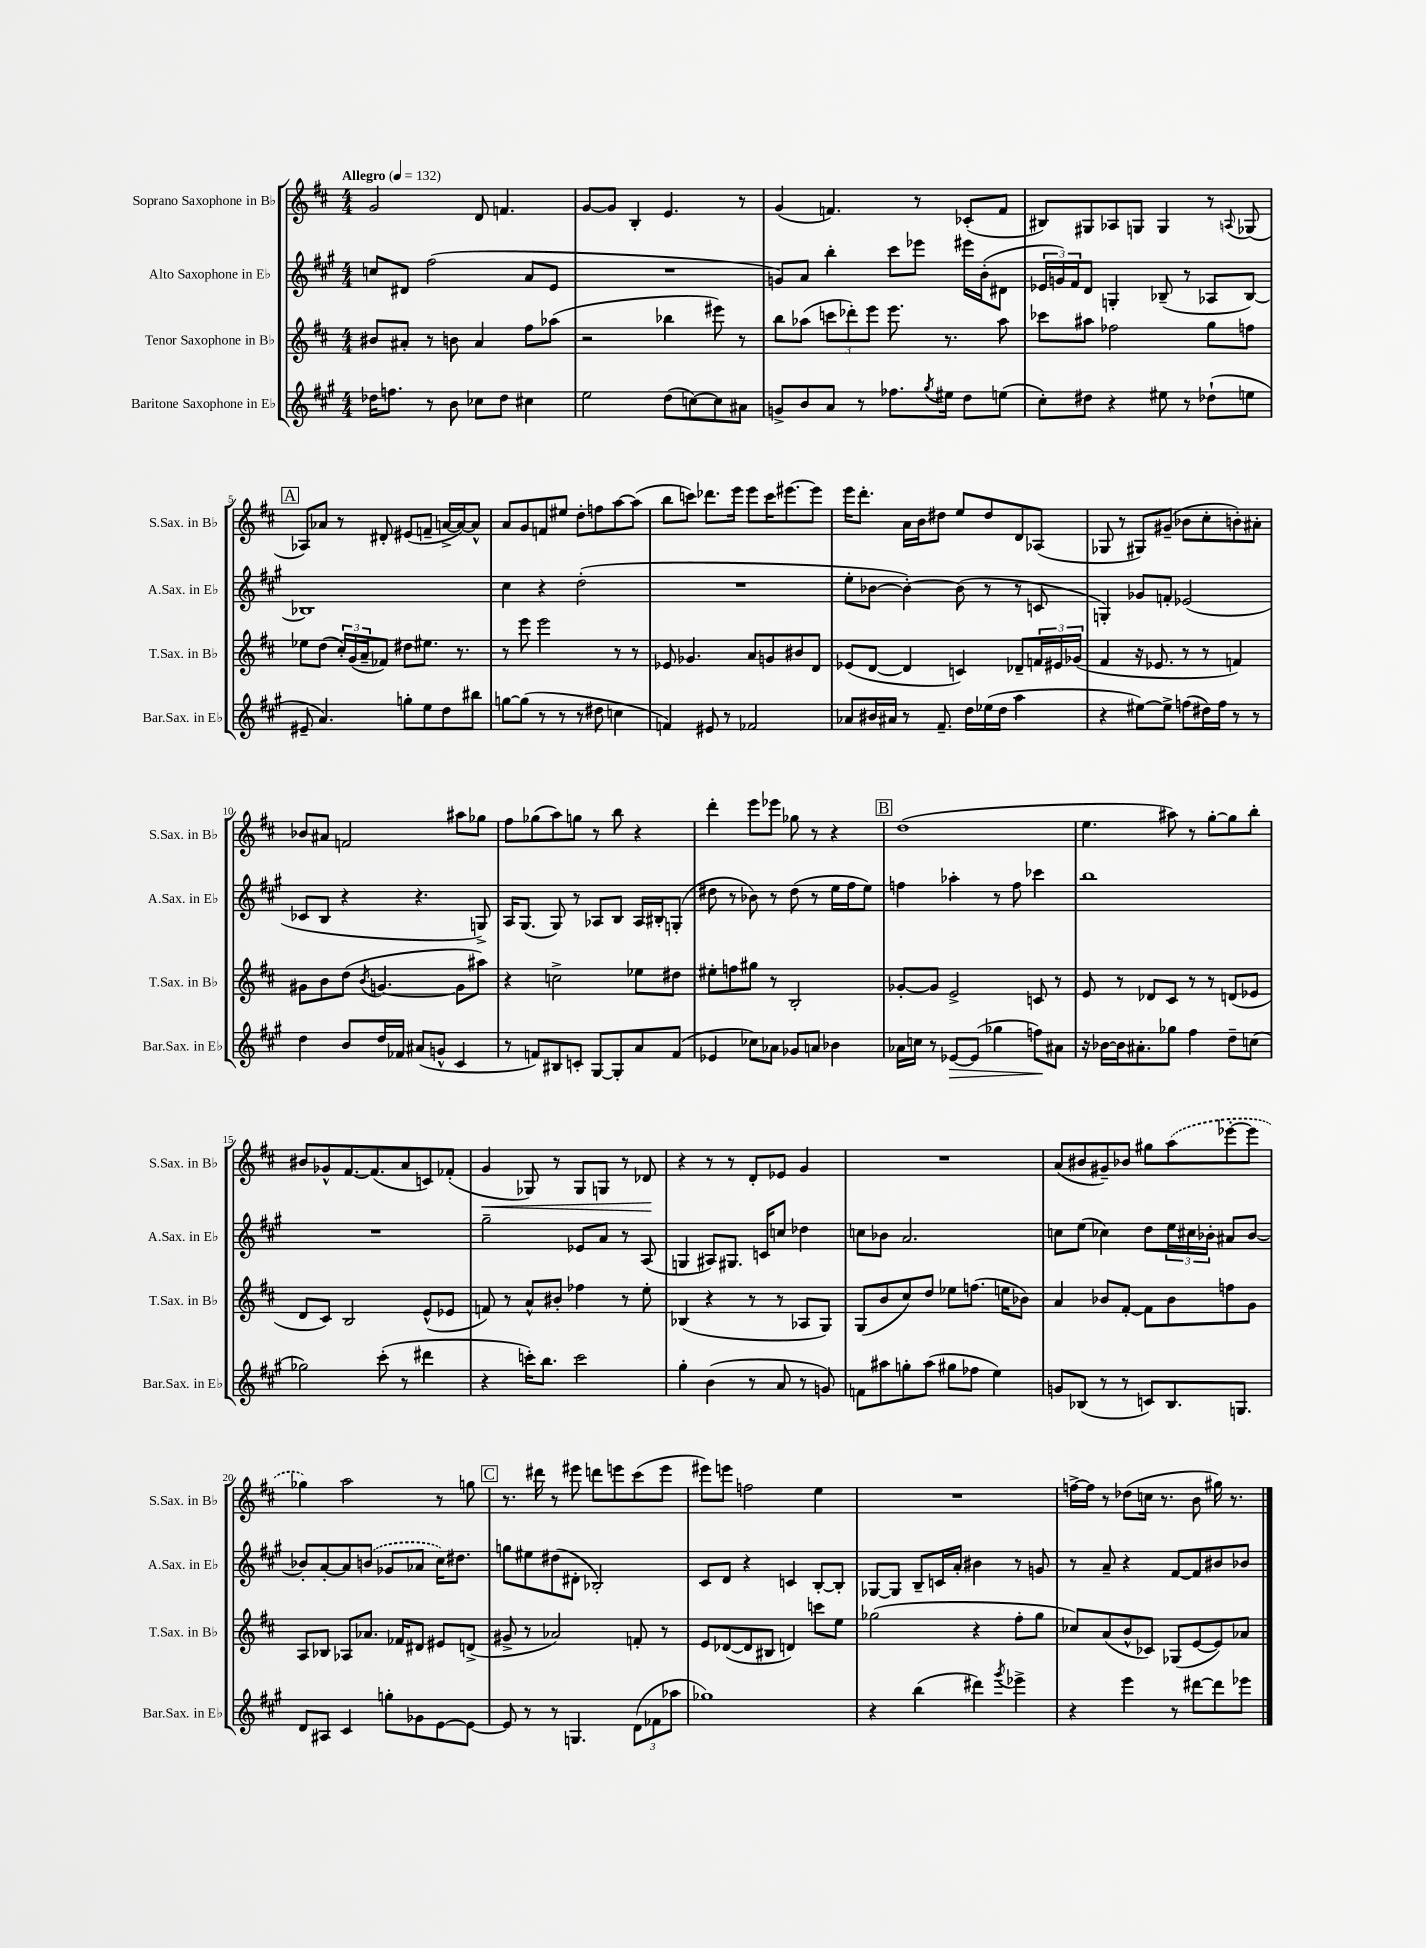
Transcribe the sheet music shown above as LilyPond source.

<<
\new StaffGroup <<
\new Staff = "s0" \with { instrumentName = "Soprano Saxophone in Bb" shortInstrumentName = "S.Sax. in Bb" } {
    \clef treble \key d \major \numericTimeSignature \time 4/4 \tempo "Allegro" 4 = 132
    g'2 d'8 f'4. |
    g'8~ g'8 b4-. e'4. r8 |
    g'4( f'4.) r8 ces'8-.( f'8 |
    bis8) gis8 aes8 g8 g4 r8 \appoggiatura { a8 } ges8( |
    \mark \markup { \box "A" } aes8) aes'8 r8 dis'8-. eis'8( f'8-- a'16~-> a'16~) a'8-^ |
    a'8 g'8 f'8 eis''8 d''8-. f''8 a''8~ a''8( |
    b''8 c'''8) des'''8. e'''16 e'''8 c'''16 eis'''8.~ eis'''8 |
    e'''16 d'''8.-. a'16 b'16 dis''8 e''8 dis''8 d'8 aes8( |
    ges8 r8 gis8) gis'8--( bes'8 cis''8-. b'8-.) ais'8-. |
    bes'8 ais'8 f'2 ais''8 ges''8 |
    fis''8 ges''8( a''8) g''8 r8 b''8 r4 |
    d'''4-. e'''8 ees'''8 ges''8 r8 r4 |
    \mark \markup { \box "B" } d''1( |
    e''4. ais''8) r8 g''8~-. g''8 b''8-. |
    bis'8 ges'8-^ fis'8.~ fis'8.( a'8 c'8) fes'8-.( |
    g'4\< ges8) r8 ges8 g8 r8 des'8\! |
    r4 r8 r8 d'8-. ees'8 g'4 |
    R1 |
    a'8( bis'8 gis'8--) bes'8 gis''8 \once \slurDashed a''8( ees'''8~-. ees'''8 |
    ges''4) a''2 r8 g''8 |
    \mark \markup { \box "C" } r8. dis'''16 r8 eis'''8 d'''8 e'''8 cis'''8( e'''8 |
    eis'''8) e'''8 f''2 e''4 |
    R1 |
    f''16~-> f''16 r8 des''8( c''16 r8. b'8 gis''16) r8. \bar "|." |
}
\new Staff = "s1" \with { instrumentName = "Alto Saxophone in Eb" shortInstrumentName = "A.Sax. in Eb" } {
    \clef treble \key a \major \numericTimeSignature \time 4/4
    c''8 dis'8 fis''2( a'8 e'8 |
    R1 |
    g'8) a'8 b''4-. cis'''8 ees'''8 eis'''16 b'16-.( dis'8 |
    \tuplet 3/2 { ees'16 g'16) fis'16 } d'8 g4-. bes8--( r8 aes8 bes8~) |
    \mark \markup { \box "A" } bes1 |
    cis''4 r4 d''2-.( |
    R1 |
    e''8-. bes'8~ bes'4~-.) bes'8( r8 r8 c'8 |
    g4-.) ges'8 f'8-. ees'2( |
    ces'8 b8 r4 r4. g8->) |
    a16 gis8.( gis8) r8 aes8 b8 aes16 bis16-. g8-.( |
    dis''8 r8 bes'8) r8 dis''8( r8 e''16 fis''16 e''8) |
    \mark \markup { \box "B" } f''4 aes''4-. r8 f''8 ces'''4 |
    b''1 |
    R1 |
    gis''2-- ees'8 a'8 r8 a8( |
    g4 ais8) gis8. c'16 c''8 des''4 |
    c''8 bes'8 a'2. |
    c''8 e''8( ces''4) d''8 \tuplet 3/2 { e''16 cis''16 bes'16-. } ais'8 bes'8~ |
    bes'8-. a'8~-. a'8 \once \slurDashed b'8( ges'8 aes'8 cis''16) dis''8. |
    \mark \markup { \box "C" } g''8 eis''8 dis''8( dis'8-. bes2-.) |
    cis'8 d'8 r4 c'4 b8~-. b8-. |
    ges8~ ges8 b8-- c'16 a'16-. bis'4 r8 g'8 |
    r8 a'8-- r4 fis'8~ fis'8 bis'8 bes'8 \bar "|." |
}
\new Staff = "s2" \with { instrumentName = "Tenor Saxophone in Bb" shortInstrumentName = "T.Sax. in Bb" } {
    \clef treble \key d \major \numericTimeSignature \time 4/4
    bis'8 ais'8-. r8 b'8 ais'4 fis''8 aes''8( |
    r2 bes''4 eis'''8) r8 |
    b''8 aes''8( \tuplet 3/2 { c'''8 des'''8-.) e'''8 } e'''8. r8. aes''8 |
    ces'''8 ais''8 fes''2 g''8 f''8 |
    \mark \markup { \box "A" } ees''8 d''8( \tuplet 3/2 { cis''16-.) g'16( a'16-- } fes'8) dis''8 eis''8. r8. |
    r8 e'''8 e'''2 r8 r8 |
    ees'8 ges'4. a'8 g'8 bis'8 d'8 |
    ees'8( d'8~ d'4 c'4) des'8-- \tuplet 3/2 { f'16 eis'16 ges'16( } |
    fis'4 r16 ees'8. r8 r8 f'4) |
    gis'8 b'8 d''8( \acciaccatura { b'8 } g'4.~ g'8 ais''8) |
    r4 c''2-> ees''8 dis''8 |
    eis''8-. f''8 gis''8 r8 b2-. |
    \mark \markup { \box "B" } ges'8~-. ges'8 e'2-> c'8 r8 |
    e'8 r8 des'8 cis'8 r8 r8 d'8( ees'8 |
    d'8 cis'8) b2 e'8-^( ees'8 |
    f'8) r8 a'8-^ bis'8-. fes''4 r8 e''8-. |
    bes4( r4 r8 r8 aes8 g8) |
    g8( b'8 cis''8) d''8 ees''8 f''8.( e''16 bes'8) |
    a'4 bes'8 fis'8~-. fis'8 bes'8 f''8 g'8 |
    a8 bes8 aes8 aes'8. fes'16 dis'8 eis'8 d'8->( |
    \mark \markup { \box "C" } gis'8-> r8 aes'2) f'8-. r8 |
    e'8 des'8~( des'8 bis8 d'4) c'''8 e''8 |
    ges''2( r4 fis''8-. ges''8 |
    ces''8) a'8( b'8-^ ces'8) ges8( e'8~ e'8) aes'8 \bar "|." |
}
\new Staff = "s3" \with { instrumentName = "Baritone Saxophone in Eb" shortInstrumentName = "Bar.Sax. in Eb" } {
    \clef treble \key a \major \numericTimeSignature \time 4/4
    des''16 f''8. r8 b'8 ces''8 des''8 cis''4 |
    e''2 d''8( c''8~) c''8 ais'8 |
    g'8-> b'8 a'8 r8 fes''8. \acciaccatura { gis''8 } eis''16 d''8 e''8( |
    cis''8-.) dis''8 r4 eis''8 r8 des''8-!( e''8 |
    \mark \markup { \box "A" } eis'8-- a'4.) g''8-. e''8 d''8 bis''8 |
    g''8~ g''8( r8 r8 r8 dis''8 c''4 |
    f'4) eis'8 r8 fes'2 |
    aes'8 bis'16 ais'16 r8 fis'8.-- d''16 ees''16( d''16 a''4 |
    r4 eis''8~) eis''8-> f''8( dis''16) f''16 r8 r8 |
    d''4 b'8 d''16 fes'16 ais'8( g'8-^ cis'4 |
    r8 f'8) bis8 c'8-. gis8~ gis8-. a'8 f'8( |
    ees'4 ces''8) aes'8 ges'8 a'8 bes'4 |
    \mark \markup { \box "B" } aes'16 c''16 r8 ees'8~\> ees'8( ges''4 f''8\!) ais'8 |
    r16 bes'16~ bes'16 ais'8.-. ges''8 fis''4 d''8-- c''8( |
    ges''2) cis'''8-.( r8 dis'''4 |
    r4 c'''16-.) b''8. c'''2 |
    gis''4-. b'4( r8 a'8 r8 g'8) |
    f'8 ais''8 g''8-. ais''8( gis''8 fes''8 e''4) |
    g'8 bes8( r8 r8 c'8) bes8. g8. |
    d'8 ais8 cis'4 g''8-. ges'8 e'8~ e'8~ |
    \mark \markup { \box "C" } e'8 r8 r8 g4. \tuplet 3/2 { d'8( fes'8 aes''8 } |
    ges''1) |
    r4 b''4( dis'''4) \acciaccatura { gis'''8 } ees'''4-> |
    r4 e'''4 r8 dis'''8~ dis'''8 ees'''8 \bar "|." |
}
>>
>>
